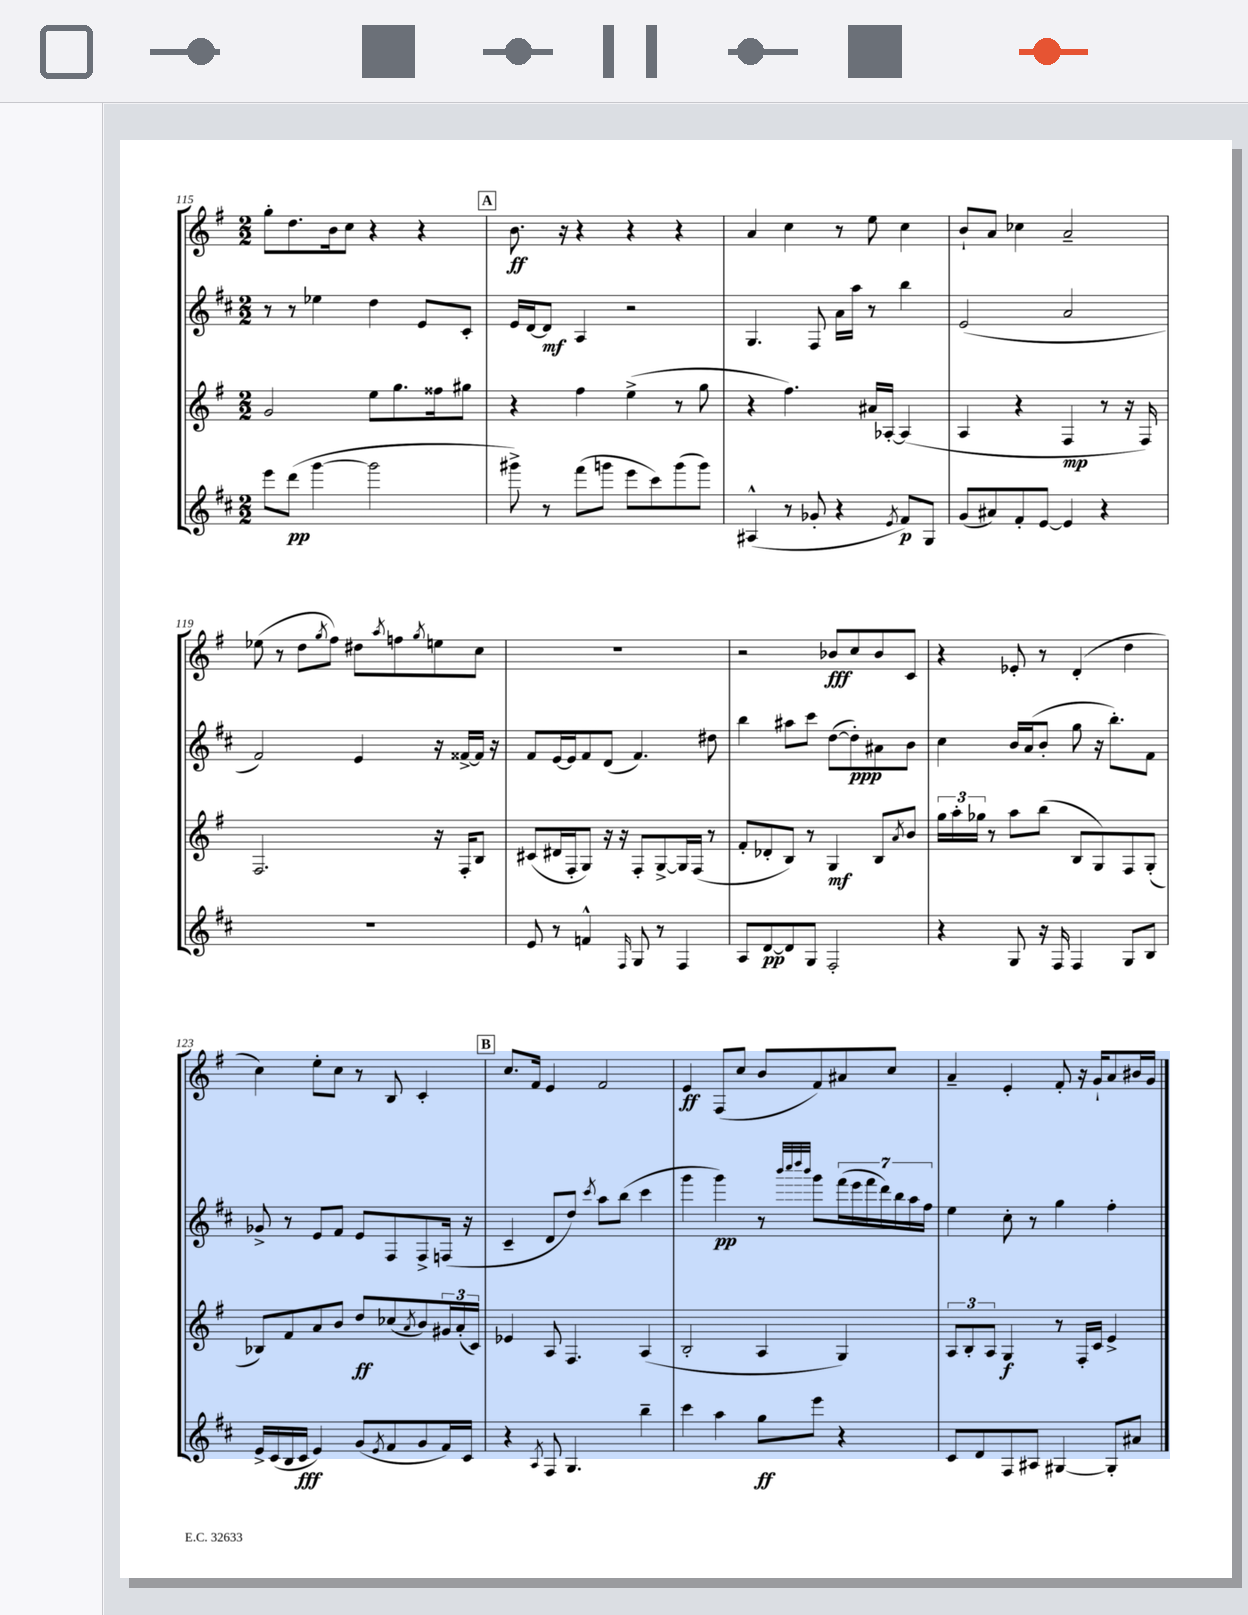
<<
\new StaffGroup <<
\new Staff = "s0" {
    \clef treble \key g \major \numericTimeSignature \time 2/2
    g''8-. d''8. b'16 c''8 r4 r4 |
    \mark \markup { \box "A" } b'8.\ff r16 r4 r4 r4 |
    a'4 c''4 r8 e''8 c''4 |
    b'8-! a'8 ces''4 a'2-- |
    ees''8( r8 d''8 \acciaccatura { g''8 } fis''8) dis''8 \acciaccatura { a''8 } f''8 \acciaccatura { g''8 } e''8 c''8 |
    R1 |
    r2 bes'8\fff c''8 bes'8 c'8 |
    r4 ees'8-. r8 d'4-.( d''4 |
    c''4) e''8-. c''8 r8 b8 c'4-. |
    \mark \markup { \box "B" } c''8. fis'16 e'4 fis'2 |
    e'4\ff fis8( c''8 b'8 fis'8) ais'8 c''8 |
    a'4-- e'4-. fis'8-. r16 g'16-! a'8 bis'16 g'16 \bar "|." |
}
\new Staff = "s1" {
    \clef treble \key d \major \numericTimeSignature \time 2/2
    r8 r8 ees''4 d''4 e'8 cis'8-. |
    \mark \markup { \box "A" } e'16 d'16~ d'8\mf a4 r2 |
    g4. fis8 a'16 a''16 r8 b''4 |
    e'2( a'2 |
    fis'2) e'4 r16 fisis'16~-> fisis'16 r16 |
    fis'8 e'16~ e'16 fis'8 d'8( fis'4.) dis''8 |
    b''4 ais''8 cis'''8 d''8~( d''8-.\ppp) ais'8 b'8 |
    cis''4 b'16 a'16( b'8-. g''8 r16 b''8.-.) fis'8 |
    ges'8-> r8 e'8 fis'8 e'8 fis8 fis8-> f16( r16 |
    \mark \markup { \box "B" } cis'4-- d'8 d''8) \acciaccatura { cis'''8 } a''8 b''8( cis'''4 |
    g'''4 g'''4\pp) r8 \grace { b'''32 cis''''32 d''''32 b'''32 } g'''8 \tuplet 7/4 { fis'''16( e'''16 fis'''16 d'''16) b''16 a''16 fis''16 } |
    e''4 cis''8-. r8 g''4 fis''4-. \bar "|." |
}
\new Staff = "s2" {
    \clef treble \key g \major \numericTimeSignature \time 2/2
    g'2 e''8 g''8. fisis''16 gis''8 |
    \mark \markup { \box "A" } r4 fis''4 e''4->( r8 g''8 |
    r4 fis''4.) ais'16 aes16~-. aes4( |
    a4 r4 fis4\mp r8 r16 fis16) |
    fis2. r16 fis16-. b8 |
    cis'8( dis'16 fis16-. g8) r16 r16 fis8-. g8~-> g16 fis16( r8 |
    fis'8-. des'8-. b8) r8 g4\mf b8 \acciaccatura { a'8 } b'8 |
    \tuplet 3/2 { g''16 a''16-. ges''16 } r8 a''8 b''8( b8 g8) fis8 g8-.( |
    bes8) fis'8 a'8 b'8 d''8\ff ces''8( \acciaccatura { a'8 } b'8) \tuplet 3/2 { gis'16 a'16-.( c'16) } |
    \mark \markup { \box "B" } ees'4 a8 fis4. a4( |
    b2-. a4 g4) |
    \tuplet 3/2 { a8 b8-. a8 } g4\f r8 fis16-. c'16 e'4-> \bar "|." |
}
\new Staff = "s3" {
    \clef treble \key d \major \numericTimeSignature \time 2/2
    e'''8 d'''8\pp( g'''4~ g'''2 |
    \mark \markup { \box "A" } gis'''8->) r8 fis'''8( g'''8 e'''8 cis'''8) g'''8( g'''8) |
    ais4-^( r8 ges'8-. r4 \acciaccatura { e'8 } fis'8\p) g8 |
    g'8( ais'8) fis'8-. e'8~ e'4 r4 |
    R1 |
    e'8 r8 f'4-^ \grace { fis16 } g8 r8 fis4 |
    a8 d'8~\pp d'8 g8 fis2-. |
    r4 g8 r16 fis16 fis4 g8 b8 |
    e'16-> cis'16( b16 cis'16\fff e'4) g'8( \acciaccatura { e'8 } fis'8 g'8 fis'16) cis'16 |
    \mark \markup { \box "B" } r4 \acciaccatura { a8 } fis8 g4. b''4-- |
    cis'''4 a''4 g''8\ff e'''8 r4 |
    cis'8 d'8 fis8 ais8 gis4~ gis8-. ais'8 \bar "|." |
}
>>
>>
\layout { \context { \Score currentBarNumber = #115 } }
